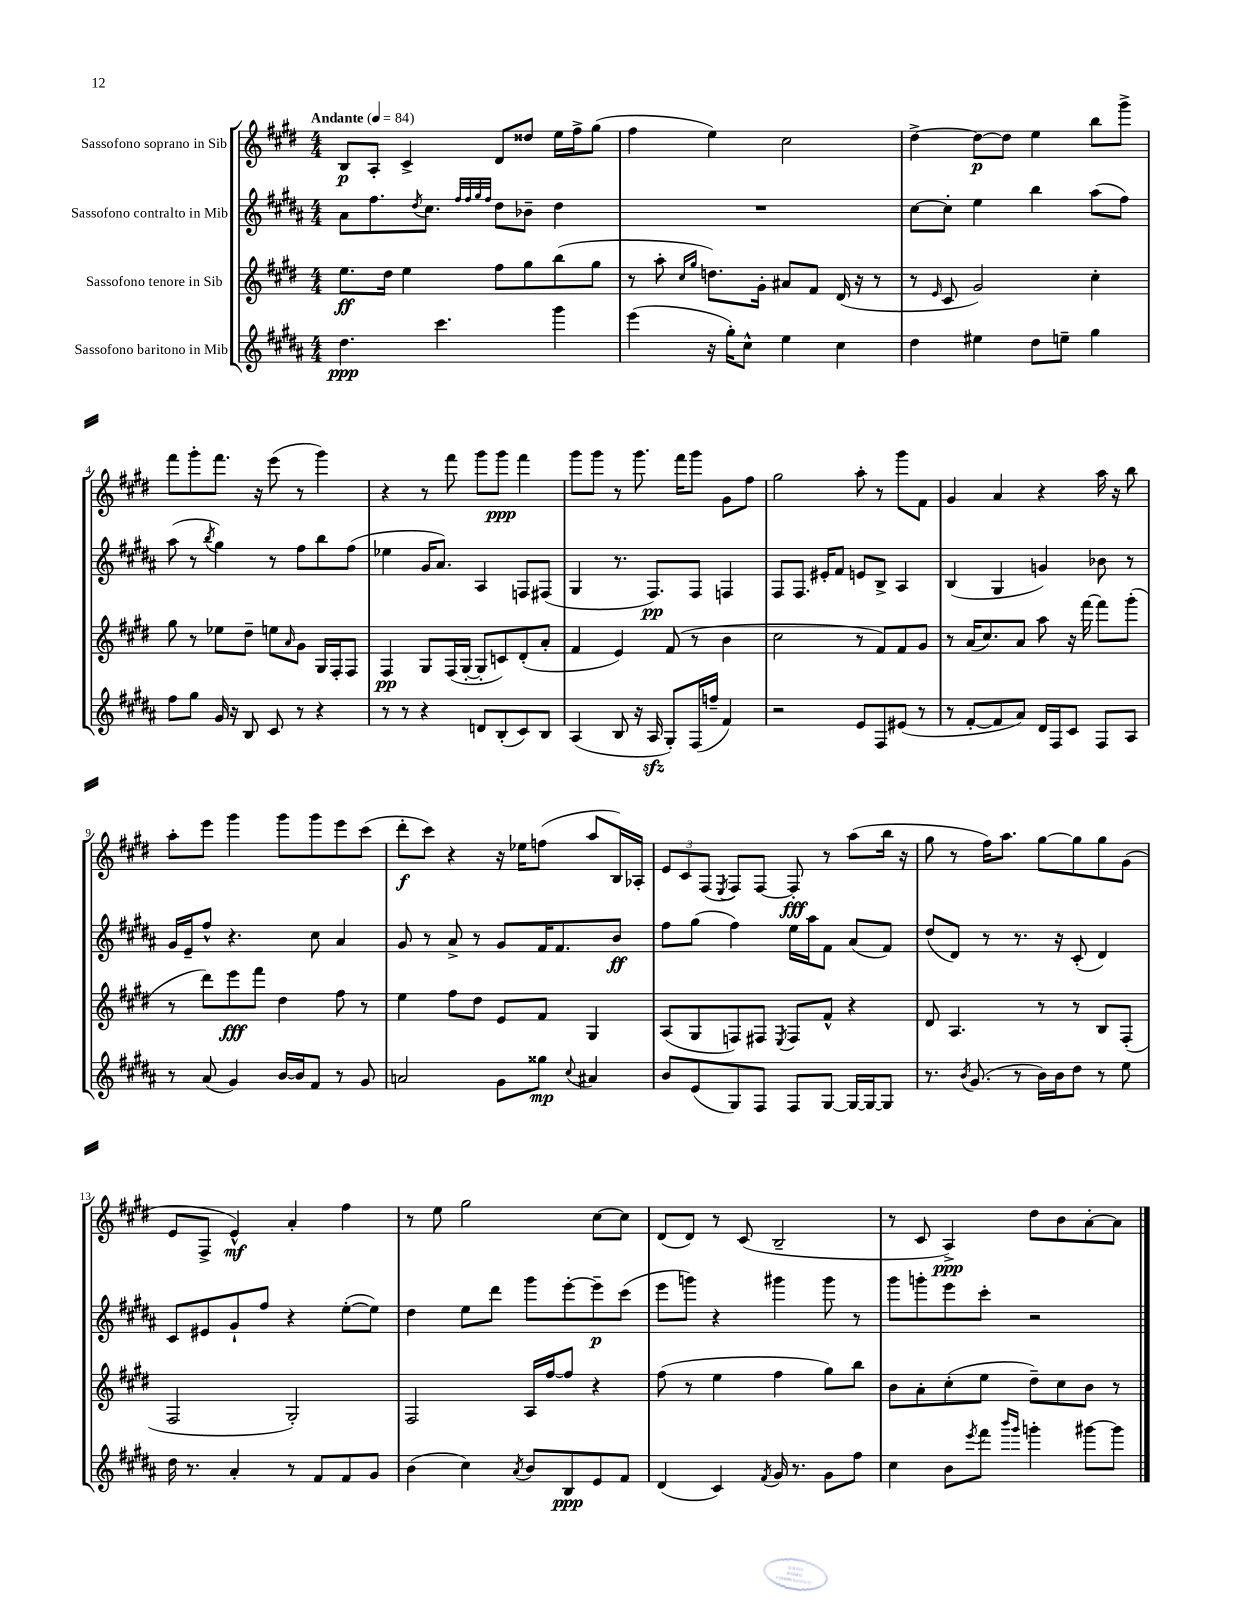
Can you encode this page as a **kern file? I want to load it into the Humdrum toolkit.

**kern	**kern	**kern	**kern
*staff4	*staff3	*staff2	*staff1
*clefG2	*clefG2	*clefG2	*clefG2
*k[f#c#g#d#a#]	*k[f#c#g#d#]	*k[f#c#g#d#a#]	*k[f#c#g#d#]
*M4/4	*M4/4	*M4/4	*M4/4
*MM84	*MM84	*MM84	*MM84
4.dd#	8.ee	8a#	8B
.	.	8.ff#	8A'
.	16dd#	.	.
.	4ee	.	4c#^
.	.	8qdd#	.
.	.	8.cc#	.
4.ccc#	.	.	.
.	.	32qqff#	.
.	.	32qqff#	.
.	.	32qqgg#	.
.	.	32qqff#	.
.	8ff#	8dd#	8d#
.	8gg#	8b-~	8dd##
4ggg#	(8bb	4dd#	16ee
.	.	.	16ff#^
.	8gg#	.	(8gg#
=	=	=	=
(4eee	8r	1r	4ff#
.	8aa'	.	.
.	16qqcc#	.	.
.	16qqgg#	.	.
16r	8.dd)	.	4ee)
16gg#')	.	.	.
8cc#^^	.	.	.
.	16g#'	.	.
4ee	8a#	.	2cc#
.	8f#	.	.
4cc#	(16d#	.	.
.	16r	.	.
.	8r	.	.
=	=	=	=
4dd#	8r	[8cc#	[4dd#^
.	16qqe	.	.
.	8c#	8cc#']	.
4ee#	2g#)	4ee	8dd#_
.	.	.	8dd#]
8dd#	.	4bb	4ee
8ee~	.	.	.
4gg#	4cc#'	(8aa#	8bb
.	.	8ff#)	8ggg#^
=	=	=	=
8ff#	8gg#	(8aa#	8fff#
8gg#	8r	8r	8ggg#'
.	.	8qbb	.
16g#	8ee-	4gg#)	8.fff#
16r	.	.	.
8B	8dd#~	.	.
.	.	.	16r
8c#	8ee	8r	(8eee
.	16qqa	.	.
8r	8g#	8ff#	8r
4r	16G#	8bb	4ggg#)
.	16F#'	.	.
.	8F#	(8ff#	.
=	=	=	=
8r	4F#	4ee-	4r
8r	.	.	.
4r	8G#	16g#	8r
.	.	8.a#)	.
.	(16F#	.	8fff#
.	[16G#'	.	.
8d	8G#']	4A#	8ggg#
(8B'	8c)	.	8ggg#
8c#)	(8d#'	8F	4fff#
8B	8a'	(8F#	.
=	=	=	=
(4A#	4f#	4G#	8ggg#
.	.	.	8ggg#
8B	4e)	8.r	8r
16r	.	.	8.ggg#
16A#	.	8.F#)	.
8G#')	(8f#	.	.
.	.	.	16fff#
(16F#	8r	8F#	8ggg#
16ff~	.	.	.
4f#)	4b	4F	8g#
.	.	.	8ff#
=	=	=	=
2r	2cc#	8F#	2gg#
.	.	8.F#	.
.	.	16e#'	.
.	.	8f#	.
8e	8r	8e	8aa'
8F#	8f#)	8B^	8r
(8e#	8f#	4A#	8ggg#
8r	8g#	.	8f#
=	=	=	=
8r	8r	(4B	4g#
[8f#'	(16a	.	.
.	8.cc#)	.	.
8f#]	.	4G#	4a
8a#)	8a	.	.
16d#	8aa	4g)	4r
16F#	.	.	.
8c#	16r	.	.
.	[16fff#	.	.
8F#	8fff#]	8b-	16aa
.	.	.	16r
8A#	(8ggg#'	8r	8bb
=	=	=	=
8r	8r	16g#	8aa'
.	.	16e~	.
(8a#	8ddd#)	8ff#^^	8eee
4g#)	8eee	4.r	4ggg#
.	8fff#	.	.
[16b	4dd#	.	8ggg#
16b]	.	.	.
8f#	.	8cc#	8ggg#
8r	8ff#	4a#	8eee
8g#	8r	.	(8ccc#
=	=	=	=
2a	4ee	8g#	8ddd#'
.	.	8r	8ccc#)
.	8ff#	8a#^	4r
.	8dd#	8r	.
8g#	8e	8g#	16r
.	.	.	16ee-
8gg##	8f#	16f#	(8ff
.	.	8.f#	.
8qqcc#	.	.	.
4a#	4G#	.	8aa
.	.	8b	16B)
.	.	.	16A-'
=	=	=	=
8b	(8A	8ff#	12e
.	.	.	12c#
(8e	8G#	(8gg#	.
.	.	.	(12F#
.	.	.	8qE
8G#)	8F)	4ff#)	8F#)
8F#	8F#	.	[8F#
.	8qE	.	.
8F#	8F#	16ee	8F#']
.	.	16aa#	.
[8G#	8f#^^	8f#	8r
16G#_	4r	(8a#	(8aa
16G#_	.	.	.
8G#]	.	8f#)	16bb
.	.	.	16r
=	=	=	=
8.r	8d#	(8dd#	8gg#
.	4.A	8d#)	8r
8qb	.	.	.
(8.g#	.	.	.
.	.	8r	16ff#)
.	.	.	8.aa
8r	.	8.r	.
16b)	8r	.	[8gg#
16b	.	16r	.
8dd#	8r	(8c#'	8gg#]
8r	8B	4d#)	8gg#
8ee	(8F#'	.	(8g#
=	=	=	=
16dd#	2F#	8c#	8e
8.r	.	.	.
.	.	8e#	8F#^
4a#'	.	8g#`	4e^^)
.	.	8ff#	.
8r	2G#')	4r	4a'
8f#	.	.	.
8f#	.	([8ee'	4ff#
8g#	.	8ee])	.
=	=	=	=
(4b	2F#	4dd#	8r
.	.	.	8ee
4cc#)	.	8ee	2gg#
.	.	8ddd#	.
8qa#	.	.	.
8b	16A	8ggg#	.
.	[16ff#	.	.
8B	8ff#]	[8eee'	.
8e	4r	8eee~]	[8cc#
8f#	.	(8ccc#	8cc#]
=	=	=	=
(4d#	(8ff#	8eee	(8d#
.	8r	8ggg)	8d#)
4c#)	4ee	4r	8r
.	.	.	(8c#
8qf#	.	.	.
16g#	4ff#	4ggg#	2B~
8.r	.	.	.
8g#	8gg#)	8ggg#	.
8ff#	8bb	8r	.
=	=	=	=
4cc#	8b	8ggg#	8r
.	8a'	8ggg'	8c#
8b	(8cc#'	8eee	4A^)
8qeee	.	.	.
8fff#	8ee	8ccc#'	.
16qqbbb	.	.	.
16qqggg#	.	.	.
4ggg'	8dd#~)	2r	8dd#
.	8cc#	.	8b
[8ggg#	8b	.	[8a'
8ggg#]	8r	.	8a]
==	==	==	==
*-	*-	*-	*-
